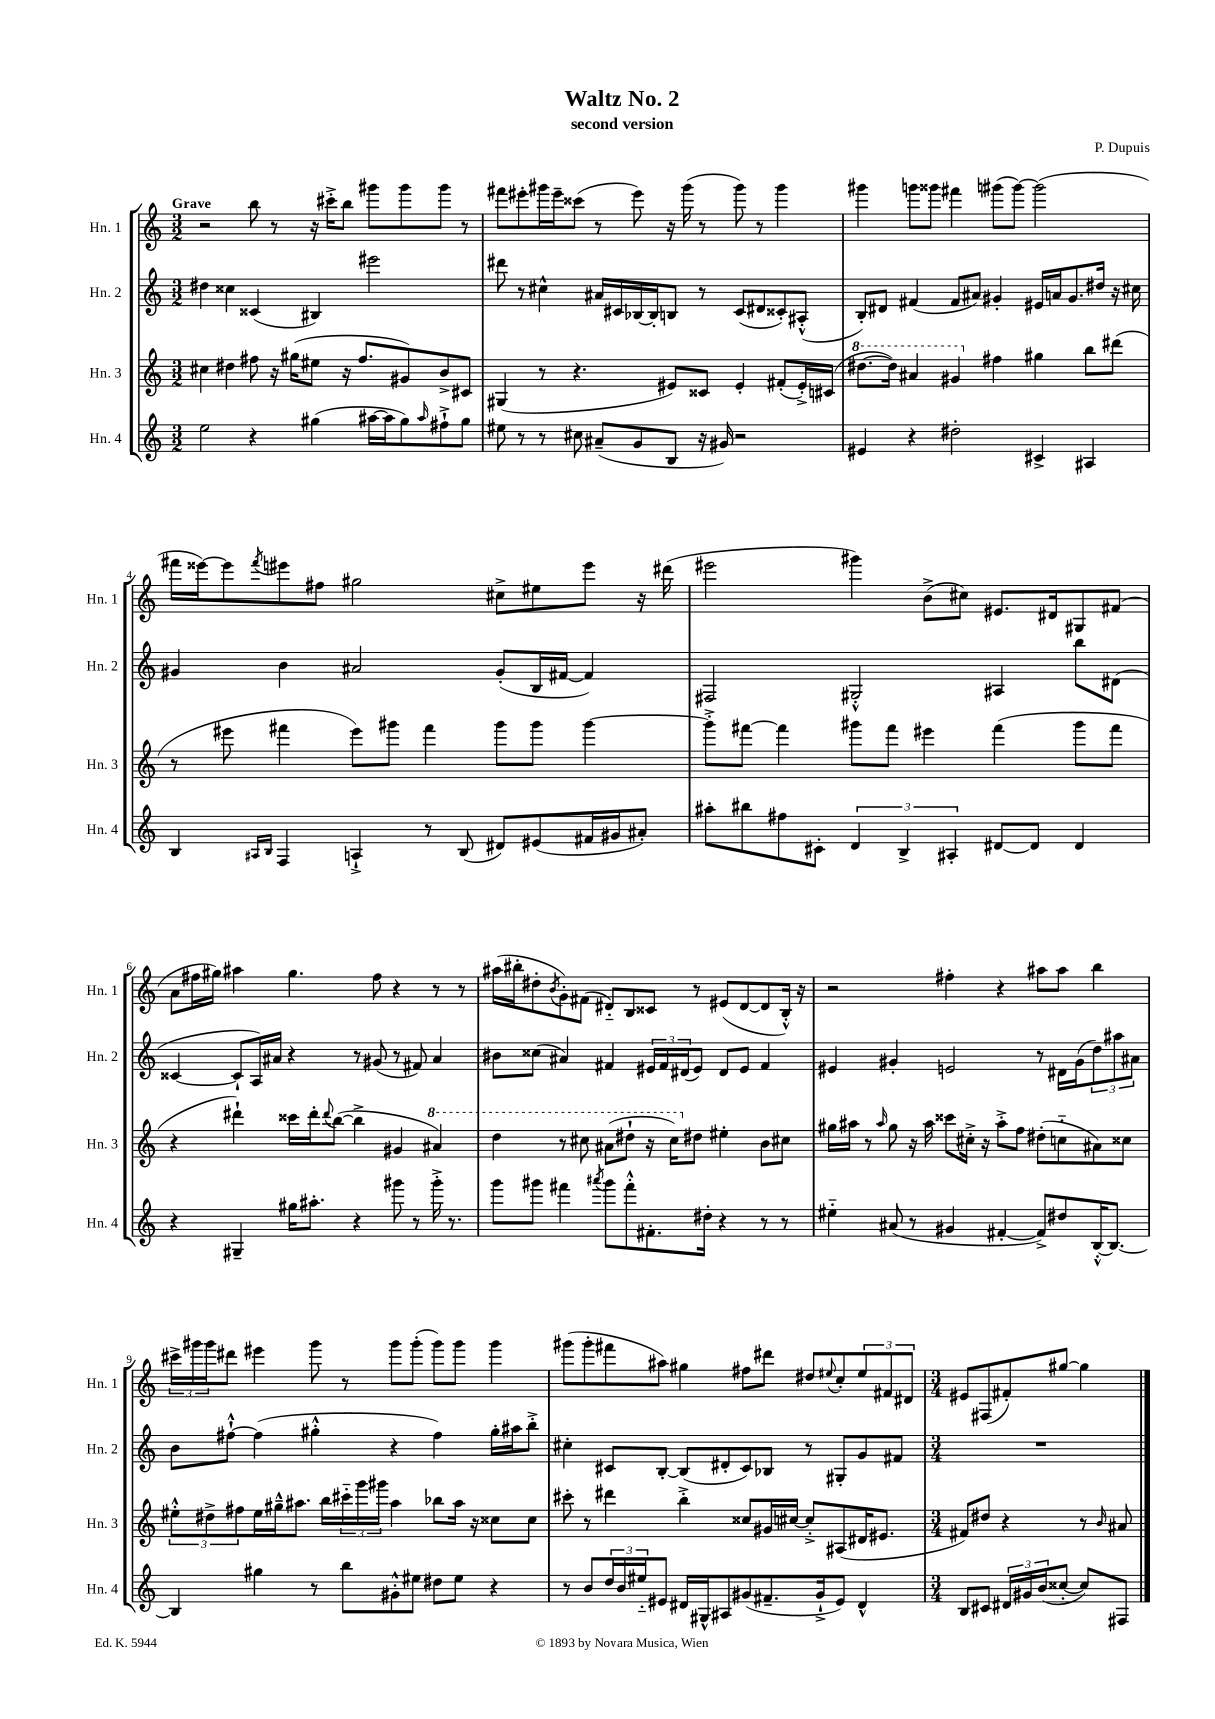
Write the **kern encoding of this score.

**kern	**kern	**kern	**kern
*staff4	*staff3	*staff2	*staff1
*clefG2	*clefG2	*clefG2	*clefG2
*k[]	*k[]	*k[]	*k[]
*M3/2	*M3/2	*M3/2	*M3/2
2ee\	4cc#\	4dd#\	2r
.	4dd#\	4cc##\	.
4r	8ff#\	(4c##/	8bb\
.	16r	.	8r
.	(16gg#\LK	.	.
(4gg#\	8ee#\J	4B#/)	16r
.	.	.	16ccc#'^\LK
.	16r	.	8bb\J
.	8.ff#/L	.	.
[16aa#\LL	.	2eee#\	8ggg#\L
16aa#\]J	.	.	.
8gg#\)	8g#/)	.	8ggg#\
16qqaa#/	.	.	.
8ff#`^\	8b^/	.	8ggg#\J
8gg#\J	8c#/J	.	8r
=	=	=	=
8ee#\	(4G#/	8ddd#\	8fff#\L
8r	.	8r	8eee#'\
8r	8r	4cc#^^\	16ggg#\L
.	.	.	16eee#~\J
8cc#\	4.r	.	(8ccc##\J
(8a#~/L	.	16a#/LL	8r
.	.	16c#/	.
8g/	.	[16B-/	8eee#\)
.	.	16B-'/]J	.
8B/J	8e#/L)	8B/J	16r
.	.	.	(16ggg#\
16r	8c##/J	8r	8r
16g#/)	.	.	.
2r	4e#'/	(8c#/L	8ggg#\)
.	.	8d#/	8r
.	(8f#'/L	8c##'/)	4ggg#\
.	16e#'^/L)	(8A#'^^/J	.
.	(16c#/JJ	.	.
=	=	=	=
4e#/	[8.ddd#\L	8B'/L)	4ggg#\
.	.	8d#/J	.
.	16ddd#\]Jk)	.	.
4r	4aa#/	(4f#/	8ggg\L
.	.	.	8ggg##\J
2dd#'\	4gg#/	8f#/L	4fff#\
.	.	8a#/J)	.
.	4ff#\	4g#'/	(8ggg#\L
.	.	.	[8ggg#\J)
4c#^/	4gg#\	16e#/LL	(2ggg#\]
.	.	16a/J	.
.	.	8.g#/	.
4A#/	8bb\L	.	.
.	.	16dd#/Jk	.
.	(8ddd#\J	16r	.
.	.	16cc#\	.
=	=	=	=
4B/	8r	4g#/	16fff#\LL
.	.	.	[16eee##\J)
.	8eee#\	.	8eee##\]
16qqA#/LL	.	.	.
16qqB/JJ	.	.	8qfff#/
4F/	4fff#\	4b\	8eee#\
.	.	.	8ff#\J
4A`^/	8eee#\L)	2a#/	2gg#\
.	8ggg#\J	.	.
8r	4fff#\	.	.
(8B/	.	.	.
8d#/L)	8ggg#\L	(8g#'/L	8cc#^\L
(8e#/	8ggg#\J	16B/L	8ee#\
.	.	[16f#/JJ	.
16f#/L	[4ggg#\	4f#/])	8eee#\J
16g#/J	.	.	.
8a#'/J)	.	.	16r
.	.	.	(16ddd#\
=	=	=	=
8aa#'\L	8ggg#'^\]L	2F#/	2eee#\
8bb#\	[8fff#\J	.	.
8ff#\	4fff#\]	.	.
8c#'\J	.	.	.
6d/	8ggg#\L	2G#'^^/	4ggg#\)
.	8fff#\J	.	.
6B^/	.	.	.
.	4eee#\	.	(8b^\L
6A#'/	.	.	.
.	.	.	8cc#\J)
[8d#/L	(4fff#\	4A#/	8.e#/L
8d#/]J	.	.	.
.	.	.	16d#/k
4d#/	8ggg#\L	8bb\L	8G#/
.	8fff#\J	(8d#\J	(8f#/J
=	=	=	=
4r	4r	[4c##/	8a\L
.	.	.	16ff#\L
.	.	.	16gg#\JJ)
4G#~/	4ddd#`\)	8c##`/]L	4aa#\
.	.	16A/L)	.
.	.	16a#/JJ	.
16gg#\LK	16ccc##\LL	4r	4.gg#\
8.aa#'\J	16ddd#'\J	.	.
.	8qqddd#/	.	.
.	([8bb\J	.	.
4r	4bb^\]	8r	.
.	.	(8g#/	8ff#\
8ggg#\	4g#/	8r	4r
8r	.	8f#/)	.
16ggg#'^\	4aa#/)	4a#/	8r
8.r	.	.	.
.	.	.	8r
=	=	=	=
8ggg\L	4ddd\	8b#\L	(16aa#\LL
.	.	.	16bb#'\J
8ggg#\J	.	(8cc##\J	8dd#'\
.	.	.	8qb/
4fff#\	8r	4a#/)	8g'\)
.	8ccc#\	.	(8f#\J
8qaaa#/	.	.	.
8ggg#\L	(8aa#\L	4f#/	8d#'~/L)
8fff#'^^\	8ddd#`\J	.	8B/
8.f#'\	16r	24e#/LL	8c##/J
.	.	24f#/	.
.	16ccc#\LK)	.	.
.	.	(24d#/J	.
.	8dd#\J	8e#/J)	8r
16dd#'\Jk	.	.	.
4r	4ee#'\	8d#/L	(8e#/L
.	.	8e#/J	[8d#/
8r	8b\L	4f#/	8d#/]
8r	8cc#\J	.	16B'^^/Jk)
.	.	.	16r
=	=	=	=
4ee#'~\	16gg#\LL	4e#/	2r
.	16aa#\JJ	.	.
.	8r	.	.
.	16qqaa#/	.	.
(8a#/	8gg#\	4g#'/	.
8r	16r	.	.
.	16aa#\	.	.
4g#/	8ccc##\L	2e/	4ff#'\
.	16cc#'^\Jk	.	.
.	16r	.	.
[4f#'/	8aa#'^\L	.	4r
.	8ff\J	.	.
8f#^/]L)	(8dd#'\L	8r	8aa#\L
8dd#/	8cc'~\	16d#\LL	8aa#\J
.	.	(16g#\J	.
[16B'^^/K	8a#\)	12dd\)	4bb\
8.B/_J	.	.	.
.	.	12aa#\	.
.	8cc##\J	.	.
.	.	12a#\J	.
=	=	=	=
4B/]	12ee#'^^\L	8b\L	24ccc#^\LL
.	.	.	24ggg#\
.	12dd#^\	.	24ggg#\J
.	.	[8ff#`^^\J	8ddd#\J
.	12ff#\	.	.
4gg#\	16ee#\L	(4ff#\]	4eee#\
.	16gg#~^^\J	.	.
.	8.aa#\J	.	.
8r	.	4gg#'^^\	8ggg#\
.	16bb\LL	.	.
8bb\L	24ccc#'~\	.	8r
.	24ggg\	.	.
.	24ggg#\JJ	.	.
8g#'^^\	4aa#\	4r	8ggg#\L
8ee#\J	.	.	(8ggg#'\J
8dd#\L	8bb-\L	4ff#\)	8ggg#\L)
8ee#\J	16aa#\Jk	.	8ggg#\J
.	16r	.	.
4r	8cc##\L	16gg#'\LL	4ggg#\
.	.	16aa#\J	.
.	8cc##\J	8bb'^\J	.
=	=	=	=
8r	8ccc#'\	4cc#'\	(8ggg#\L
8b/L	8r	.	8ggg#'\
24dd/L	4ddd#\	8c#/L	8fff#\
24b/	.	.	.
24ee#'~/J	.	.	.
8e#/J	.	[8B'/J	8aa#\J)
16d#/LL	4bb'^\	(8B/]L	4gg#\
16G#^^/J	.	.	.
8A#/	.	8d#'/	.
(8g#/	8cc##/L	8c#/)	8ff#\L
8.f#~/	16g#/L	8B-/J	8ddd#\J
.	[16cc#/JJ	.	.
.	8cc#'^/]L	8r	8dd#/L
16g#`^/k	.	.	.
.	.	.	8qqee#/
8e#/J)	(8A#/	8G#'/L	8cc'/
4d#^^/	16d#/K	8g/	12ee#/
.	8.e#/J	.	.
.	.	.	12f#/
.	.	8f#/J	.
.	.	.	12d#/J
=	=	=	=
*M3/4	*M3/4	*M3/4	*M3/4
8B/L	8f#/L)	2.r	8e#/L
8c#/J	8dd#/J	.	(8F#/
24d#/LL	4r	.	8f#'/)
24g#/	.	.	.
(24b/J	.	.	.
[8cc##'/J	.	.	[8gg#/J
8cc##/]L)	8r	.	4gg#\]
.	16qqb/	.	.
8F#/J	8a#/	.	.
==	==	==	==
*-	*-	*-	*-
